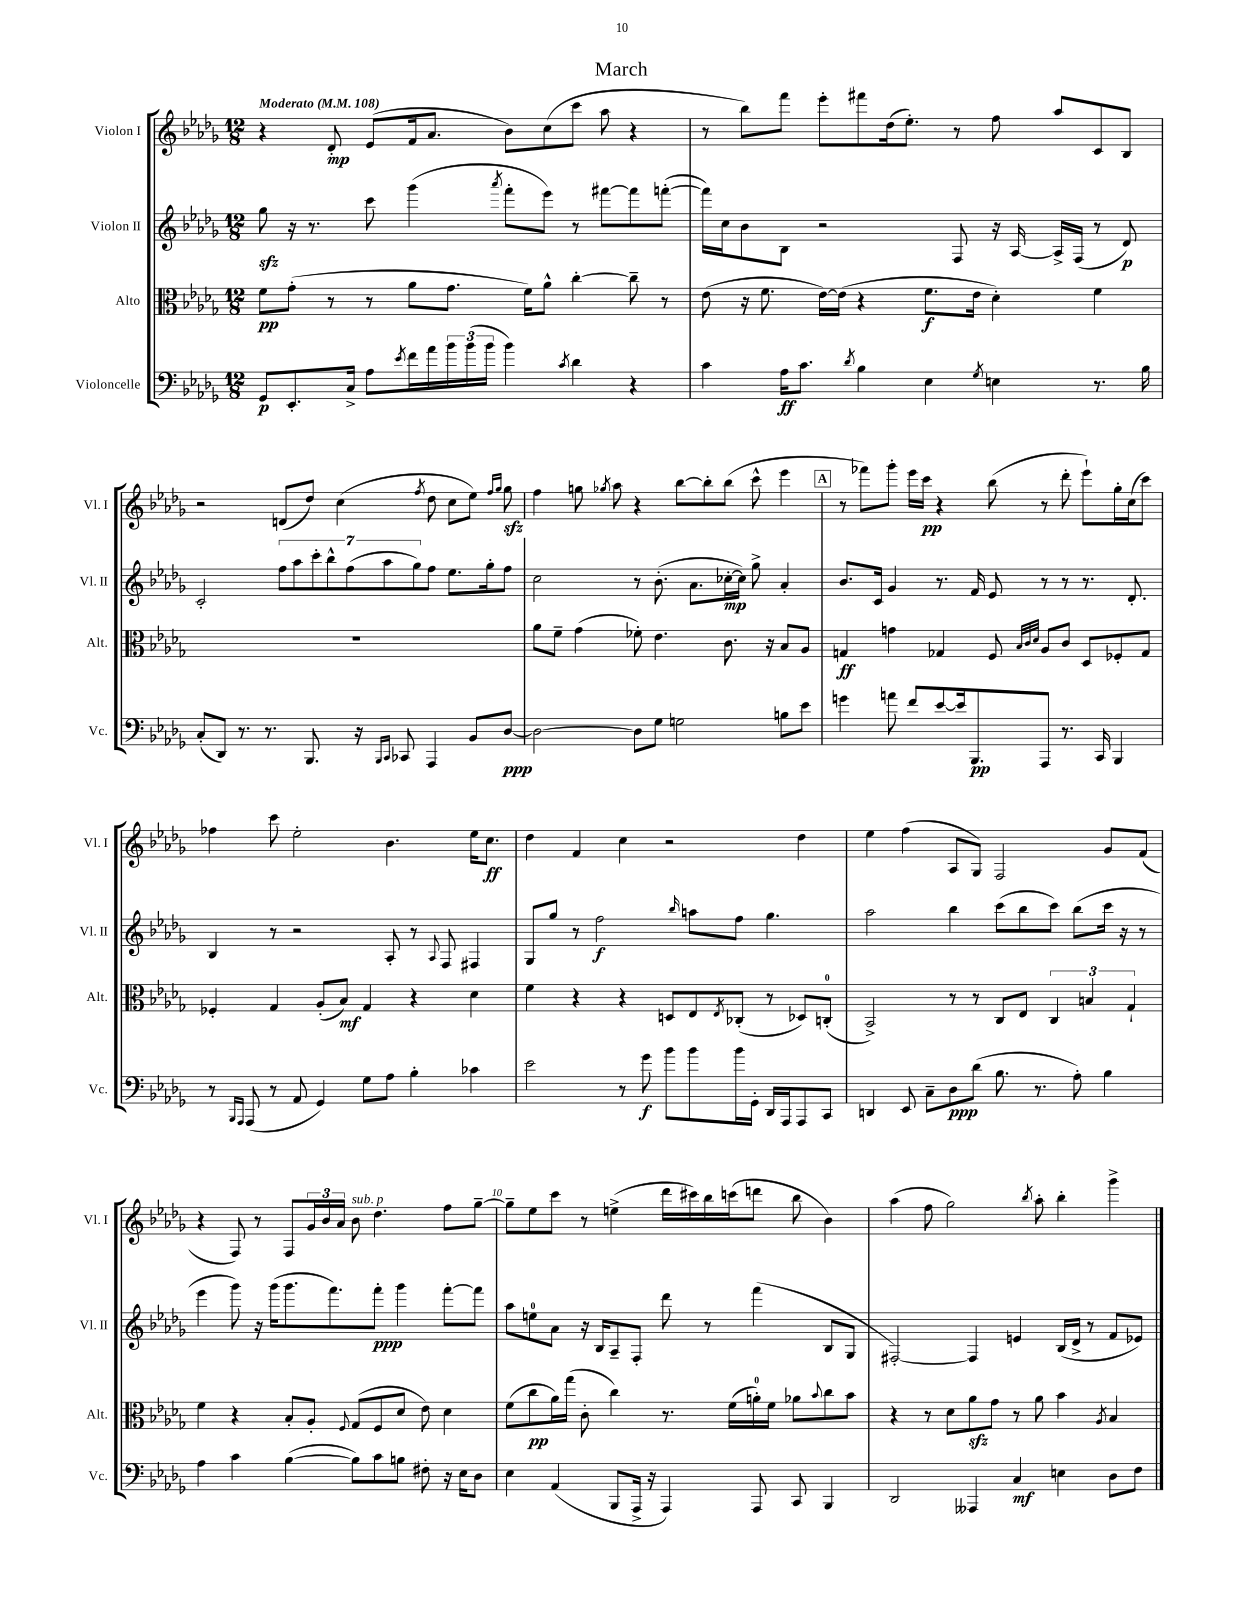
\header { title = "March" }
<<
\new StaffGroup <<
\new Staff = "s0" \with { instrumentName = "Violon I" shortInstrumentName = "Vl. I" } {
    \clef treble \key des \major \numericTimeSignature \time 12/8 \tempo "Moderato" 4 = 108
    r4 des'8-.\mp ees'8( f'16 aes'8. bes'8) c''8( c'''8 aes''8 r4 |
    r8 bes''8) f'''8 ees'''8-. fis'''8 des''16( ees''8.-.) r8 f''8 aes''8 c'8 bes8 |
    r2 d'8( des''8) c''4( \acciaccatura { f''8 } des''8 c''8 ees''8) \grace { f''16 ges''16 } ges''8\sfz |
    f''4 g''8 \acciaccatura { ges''8 } aes''8 r4 bes''8~ bes''8-. bes''8( c'''8-^ ees'''4 |
    \mark \markup { \box "A" } r8 fes'''8) ges'''8-. ees'''16 c'''16\pp r4 bes''8( r8 des'''8-. ees'''8-!) ges''16-. c''16( c'''8) |
    fes''4 c'''8 ees''2-. bes'4. ees''16 c''8.\ff |
    des''4 f'4 c''4 r2 des''4 |
    ees''4 f''4( aes8 ges8) f2 ges'8 f'8( |
    r4 f8) r8 f8 \tuplet 3/2 { ges'16 bes'16 aes'16 } bes'8^\markup { \italic "sub. p" } des''4. f''8 ges''8~-- |
    ges''8-- ees''8 c'''8 r8 e''4->( des'''16 cis'''16) bes''16 c'''16( d'''8 bes''8 bes'4) |
    aes''4( f''8 ges''2) \acciaccatura { bes''8 } aes''8-. bes''4-. ges'''4-> \bar "|." |
}
\new Staff = "s1" \with { instrumentName = "Violon II" shortInstrumentName = "Vl. II" } {
    \clef treble \key des \major \numericTimeSignature \time 12/8
    ges''8\sfz r16 r8. c'''8 ges'''4( \acciaccatura { aes'''8 } f'''8-. ees'''8) r8 fis'''8~ fis'''8 f'''8~-.( |
    f'''16) c''16 bes'8 bes8 r2 f8 r16 aes16~ aes16-> f16( r8 des'8\p) |
    c'2-. \tuplet 7/4 { f''8 aes''8 c'''8-. bes''8-^ f''8( aes''8 ges''8) } f''8 ees''8. ges''16-. f''8 |
    c''2 r8 bes'8.-.( aes'8. ces''16~-.\mp ces''16) ges''8-> aes'4-. |
    \mark \markup { \box "A" } bes'8. c'16 ges'4 r8. f'16 ees'8 r8 r8 r8. des'8.-. |
    bes4 r8 r2 aes8-. r8 \appoggiatura { aes8 } f8 fis4 |
    ges8 ges''8 r8 f''2\f \grace { bes''16 } a''8 f''8 ges''4. |
    aes''2 bes''4 c'''8( bes''8 c'''8) bes''8( c'''16 r16 r8 |
    ees'''4 ges'''8) r16 ges'''16( ges'''8. f'''8.) f'''8-.\ppp ges'''4 f'''8~-. f'''8 |
    aes''8 e''8-0 aes'8 r16 bes16 aes8-- f8-. des'''8 r8 f'''4( bes8 ges8 |
    fis2~-.) fis4 e'4 bes16( des'16-> r8 f'8 ees'8) \bar "|." |
}
\new Staff = "s2" \with { instrumentName = "Alto" shortInstrumentName = "Alt." } {
    \clef alto \key des \major \numericTimeSignature \time 12/8
    f'8\pp ges'8-.( r8 r8 aes'8 ges'8. f'16) aes'8-^ c''4~-. c''8-- r8 |
    ees'8( r16 f'8. ees'16~) ees'16( r4 f'8.\f ees'16 des'4-.) f'4 |
    R1. |
    aes'8 f'8-- ges'4( fes'8-.) ees'4. c'8. r16 bes8 aes8 |
    \mark \markup { \box "A" } g4\ff g'4 ges4 f8 \grace { bes32 c'32 des'32 } aes8 c'8 des8 fes8-. ges8 |
    fes4-. ges4 aes8-.( bes8\mf) ges4 r4 des'4 |
    f'4 r4 r4 d8 ees8 \acciaccatura { ees8 } ces8-.( r8 des8) c8-0-.( |
    bes,2->) r8 r8 c8 ees8 \tuplet 3/2 { c4 b4 ges4-! } |
    f'4 r4 bes8-. aes8-. \appoggiatura { f8 } ges8( f8 des'8 ees'8) des'4 |
    f'8( c''8\pp aes'16) ges''16( c'8-. c''4) r8. f'16( a'16-0-.) f'16 aes'8 \appoggiatura { bes'8 } c''8 bes'8 |
    r4 r8 des'8 aes'8\sfz ges'8 r8 aes'8 bes'4 \acciaccatura { aes8 } bes4 \bar "|." |
}
\new Staff = "s3" \with { instrumentName = "Violoncelle" shortInstrumentName = "Vc." } {
    \clef bass \key des \major \numericTimeSignature \time 12/8
    ges,8\p ees,8.-. c16-> aes8 \acciaccatura { ees'8 } f'16 aes'16 \tuplet 3/2 { bes'16 bes'16( bes'16 } bes'4) \acciaccatura { c'8 } des'4 r4 |
    c'4 aes16\ff c'8. \acciaccatura { des'8 } bes4 ees4 \acciaccatura { ges8 } e4 r8. bes16 |
    c8-.( des,8) r8. r8. bes,,8. r16 \grace { bes,,16 c,16 } ces,8 aes,,4 bes,8 des8~\ppp |
    des2~ des8 ges8 g2 b8 ees'8 |
    \mark \markup { \box "A" } g'4 a'8 f'8 ees'8~ ees'16 bes,,8.\pp aes,,8 r8. c,16 bes,,4 |
    r8 \grace { bes,,16 aes,,16 } aes,,8( r8 aes,8 ges,4) ges8 aes8 bes4-. ces'4 |
    ees'2 r8 ges'8\f bes'8 bes'8 bes'16 ges,16-. des,16 aes,,16 aes,,8 c,8 |
    d,4 ees,8 c8-- des8\ppp des'8( bes8. r8. aes8-.) bes4 |
    aes4 c'4 bes4~( bes8) c'8 b8 fis8-. r16 ees16 des8 |
    ees4 aes,4( bes,,8 aes,,16-> r16 aes,,4) aes,,8 c,8 bes,,4 |
    des,2 aeses,,4 c4\mf e4 des8 f8 \bar "|." |
}
>>
>>
\layout { \context { \Score \override BarNumber.break-visibility = ##(#f #t #t) barNumberVisibility = #(every-nth-bar-number-visible 5) } }
